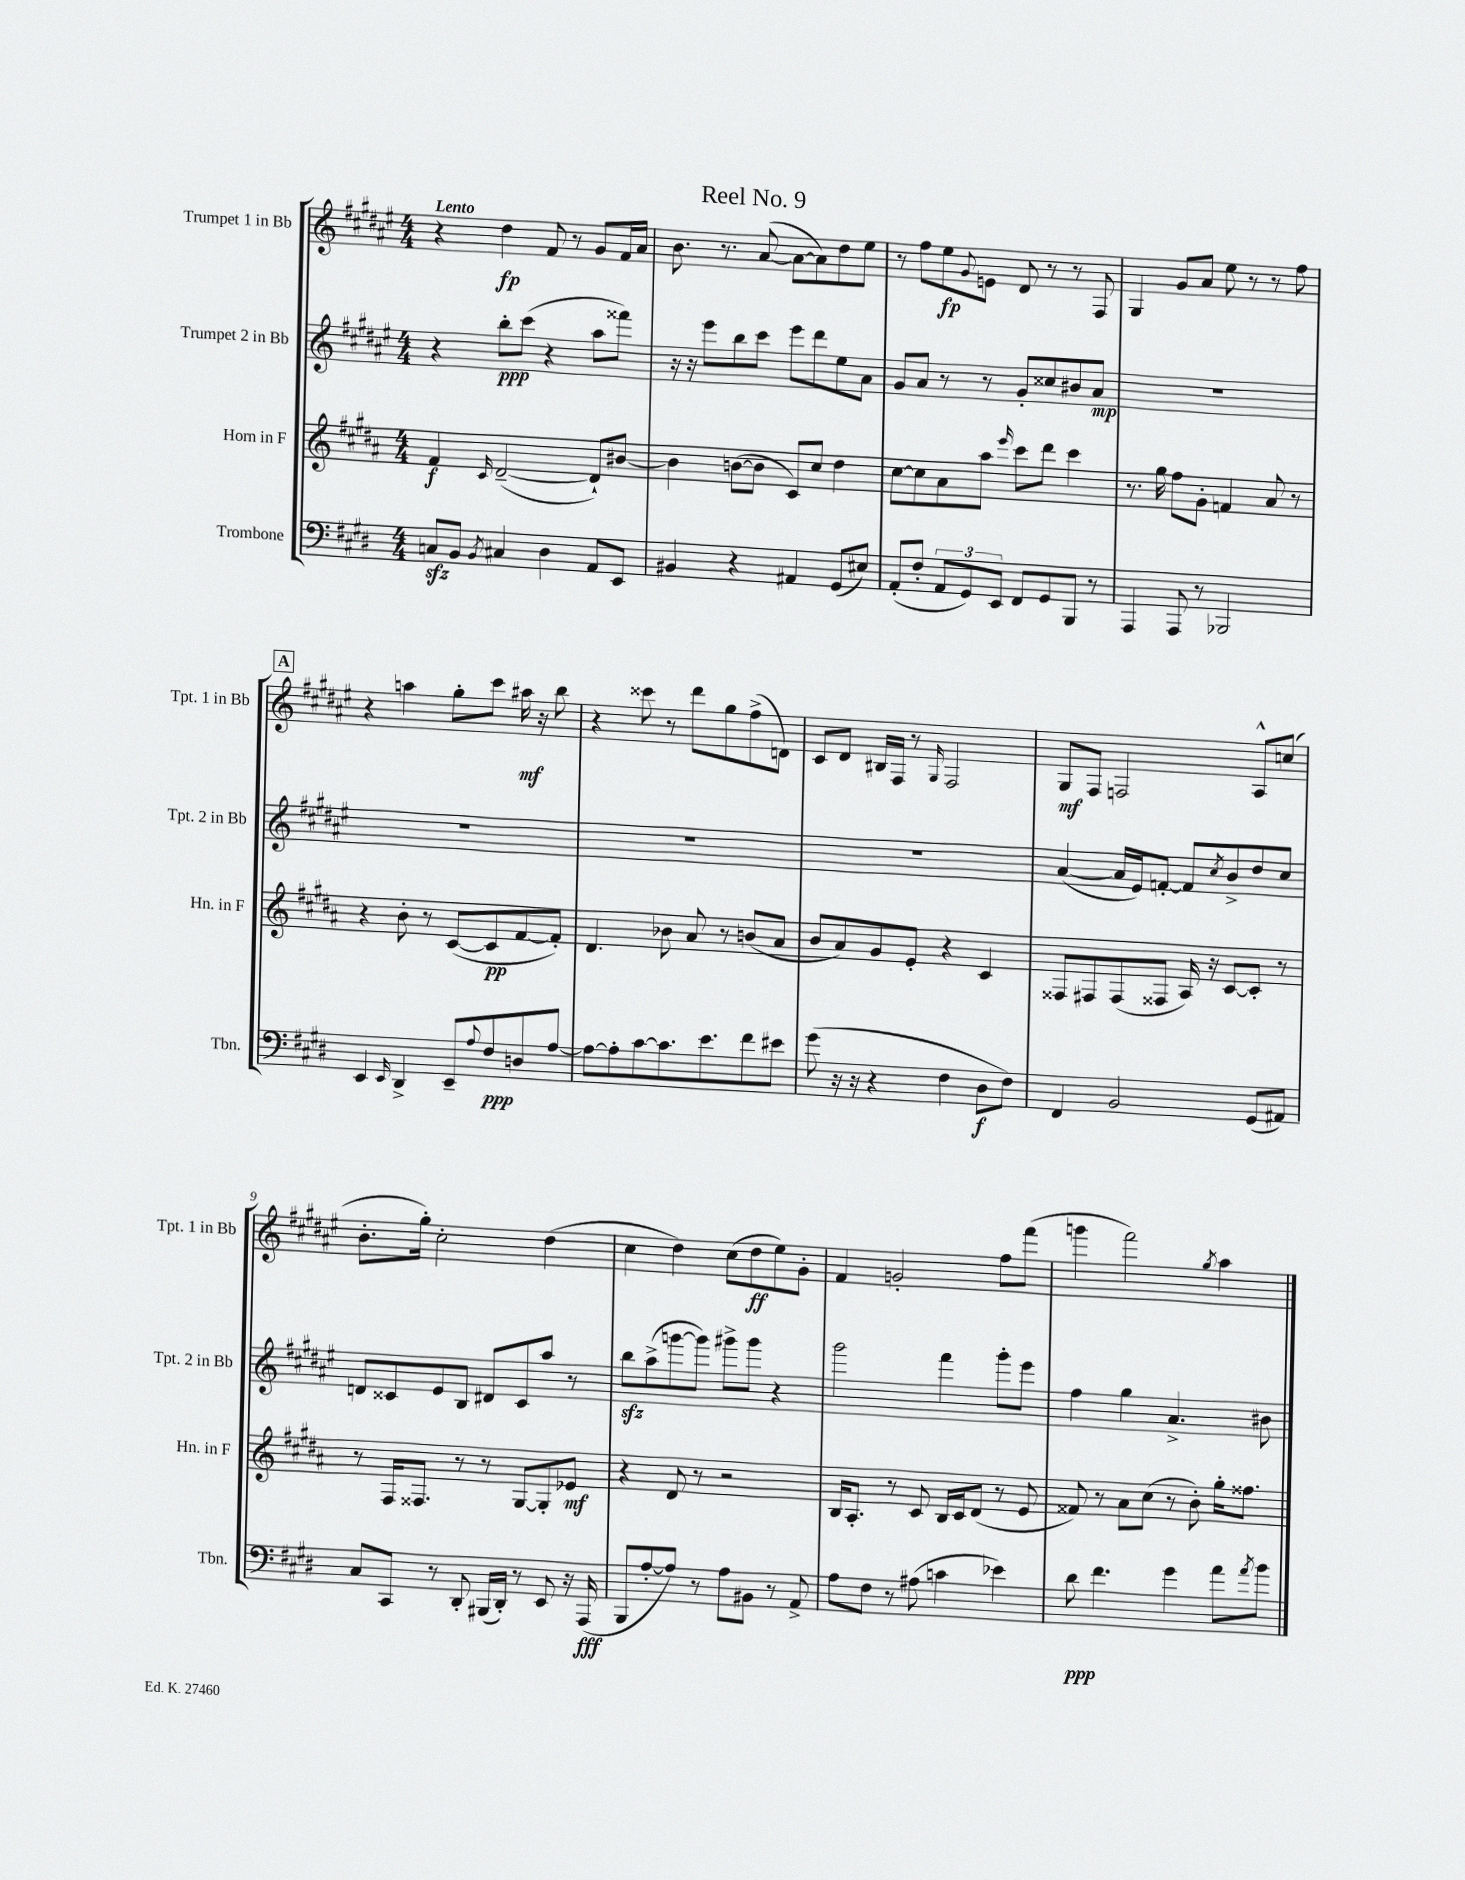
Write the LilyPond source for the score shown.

\header { title = "Reel No. 9" }
<<
\new StaffGroup <<
\new Staff = "s0" \with { instrumentName = "Trumpet 1 in Bb" shortInstrumentName = "Tpt. 1 in Bb" } {
    \clef treble \key fis \major \numericTimeSignature \time 4/4 \tempo "Lento"
    r4 dis''4\fp fis'8 r8 gis'8 fis'16 ais'16 |
    b'8. r8. ais'8~( ais'8~ ais'8) dis''8 eis''8 |
    r8 fis''8 eis''8\fp \appoggiatura { gis'8 } e'8 dis'8 r8 r8 fis8 |
    gis4 gis'8 ais'8 eis''8 r8 r8 fis''8 |
    \mark \markup { \box "A" } r4 a''4 gis''8-. cis'''8 ais''16\mf r16 b''8 |
    r4 cisis'''8 r8 dis'''8 gis''8 fis''8->( d'8) |
    cis'8 dis'8 bis16 fis16 r8 \grace { gis16 } fis2 |
    gis8\mf fis8 f2 ais8-^ c''8( |
    b'8.-. gis''16-.) cis''2-. dis''4( |
    cis''4 dis''4) cis''8( dis''8\ff eis''8) gis'8-. |
    fis'4 g'2-. fis''8 fis'''8( |
    g'''4 fis'''2) \acciaccatura { gis''8 } ais''4 \bar "|." |
}
\new Staff = "s1" \with { instrumentName = "Trumpet 2 in Bb" shortInstrumentName = "Tpt. 2 in Bb" } {
    \clef treble \key fis \major \numericTimeSignature \time 4/4
    r4 b''8-.\ppp cis'''8( r4 ais''8 fisis'''8) |
    r16 r16 eis'''8 b''8 cis'''8 eis'''8 dis'''8 eis''8 ais'8 |
    gis'8 ais'8 r8 r8 gis'8-. cisis''8 bis'8 ais'8\mp |
    R1 |
    \mark \markup { \box "A" } R1 |
    R1 |
    R1 |
    ais'4~( ais'16 eis'16) f'8~-. f'8 \acciaccatura { cis''8 } b'8-> dis''8 cis''8 |
    d'8 cisis'8 eis'8 b8 dis'8 cisis'8 ais''8 r8 |
    b''8\sfz ais''8->( g'''8~ g'''8) gis'''8-> gis'''8 r4 |
    gis'''2 fis'''4 gis'''8-. eis'''8 |
    fis''4 gis''4 ais'4.-> bis'8 \bar "|." |
}
\new Staff = "s2" \with { instrumentName = "Horn in F" shortInstrumentName = "Hn. in F" } {
    \clef treble \key b \major \numericTimeSignature \time 4/4
    fis'4\f \grace { cis'16 } dis'2~--( dis'8-!) bis'8~ |
    bis'4 b'8~( b'8 cis'8) cis''8 dis''4 |
    cis''8~ cis''8 ais'8 ais''8 \grace { e'''16 } cis'''8 dis'''8 cis'''4 |
    r8. gis''16 fis''8 gis'8-. f'4 ais'8 r8 |
    \mark \markup { \box "A" } r4 b'8-. r8 cis'8~( cis'8\pp fis'8~ fis'8-.) |
    dis'4. bes'8 ais'8 r8 b'8( ais'8 |
    b'8 ais'8) gis'8 e'8-. r4 cis'4 |
    fisis8 fis8 fis8( fisis8 ais16) r16 cis'8~ cis'8-. r8 |
    r8 fis16 fisis8. r8 r8 gis8~ gis8-. ees'8\mf |
    r4 dis'8 r8 r2 |
    b16 ais8.-. r8 cis'8 b16 cis'16 dis'8( r8 e'8 |
    fisis'8) r8 ais'8 cis''8( r8 b'8-.) gis''16-. fisis''8. \bar "|." |
}
\new Staff = "s3" \with { instrumentName = "Trombone" shortInstrumentName = "Tbn." } {
    \clef bass \key e \major \numericTimeSignature \time 4/4
    c8\sfz b,8 \acciaccatura { b,8 } cis4 dis4 a,8 e,8 |
    bis,4 r4 ais,4 gis,8( eis8) |
    a,8-.( fis8-. \tuplet 3/2 { a,8 gis,8) e,8 } fis,8 gis,8 b,,8 r8 |
    a,,4 a,,8 r8 bes,,2 |
    \mark \markup { \box "A" } e,4 \grace { e,16 } dis,4-> e,8-- \appoggiatura { a8 } fis8\ppp d8 a8~ |
    a8~ a8-. cis'8~ cis'8. e'8. fis'8 eis'8 |
    gis'8( r16 r16 r4 fis4 dis8\f fis8) |
    fis,4 b,2 gis,8( ais,8) |
    cis8 cis,8 r8 dis,8-. bis,,16( dis,16-.) r8 e,8 r16 a,,16\fff( |
    b,,8 a8~-. a8) r8 a8 bis,8 r8 a,8-> |
    a8 fis8 r8 ais8( c'4 ees'4) |
    dis'8\ppp fis'4. gis'4 a'8 \acciaccatura { a'8 } b'8 \bar "|." |
}
>>
>>
